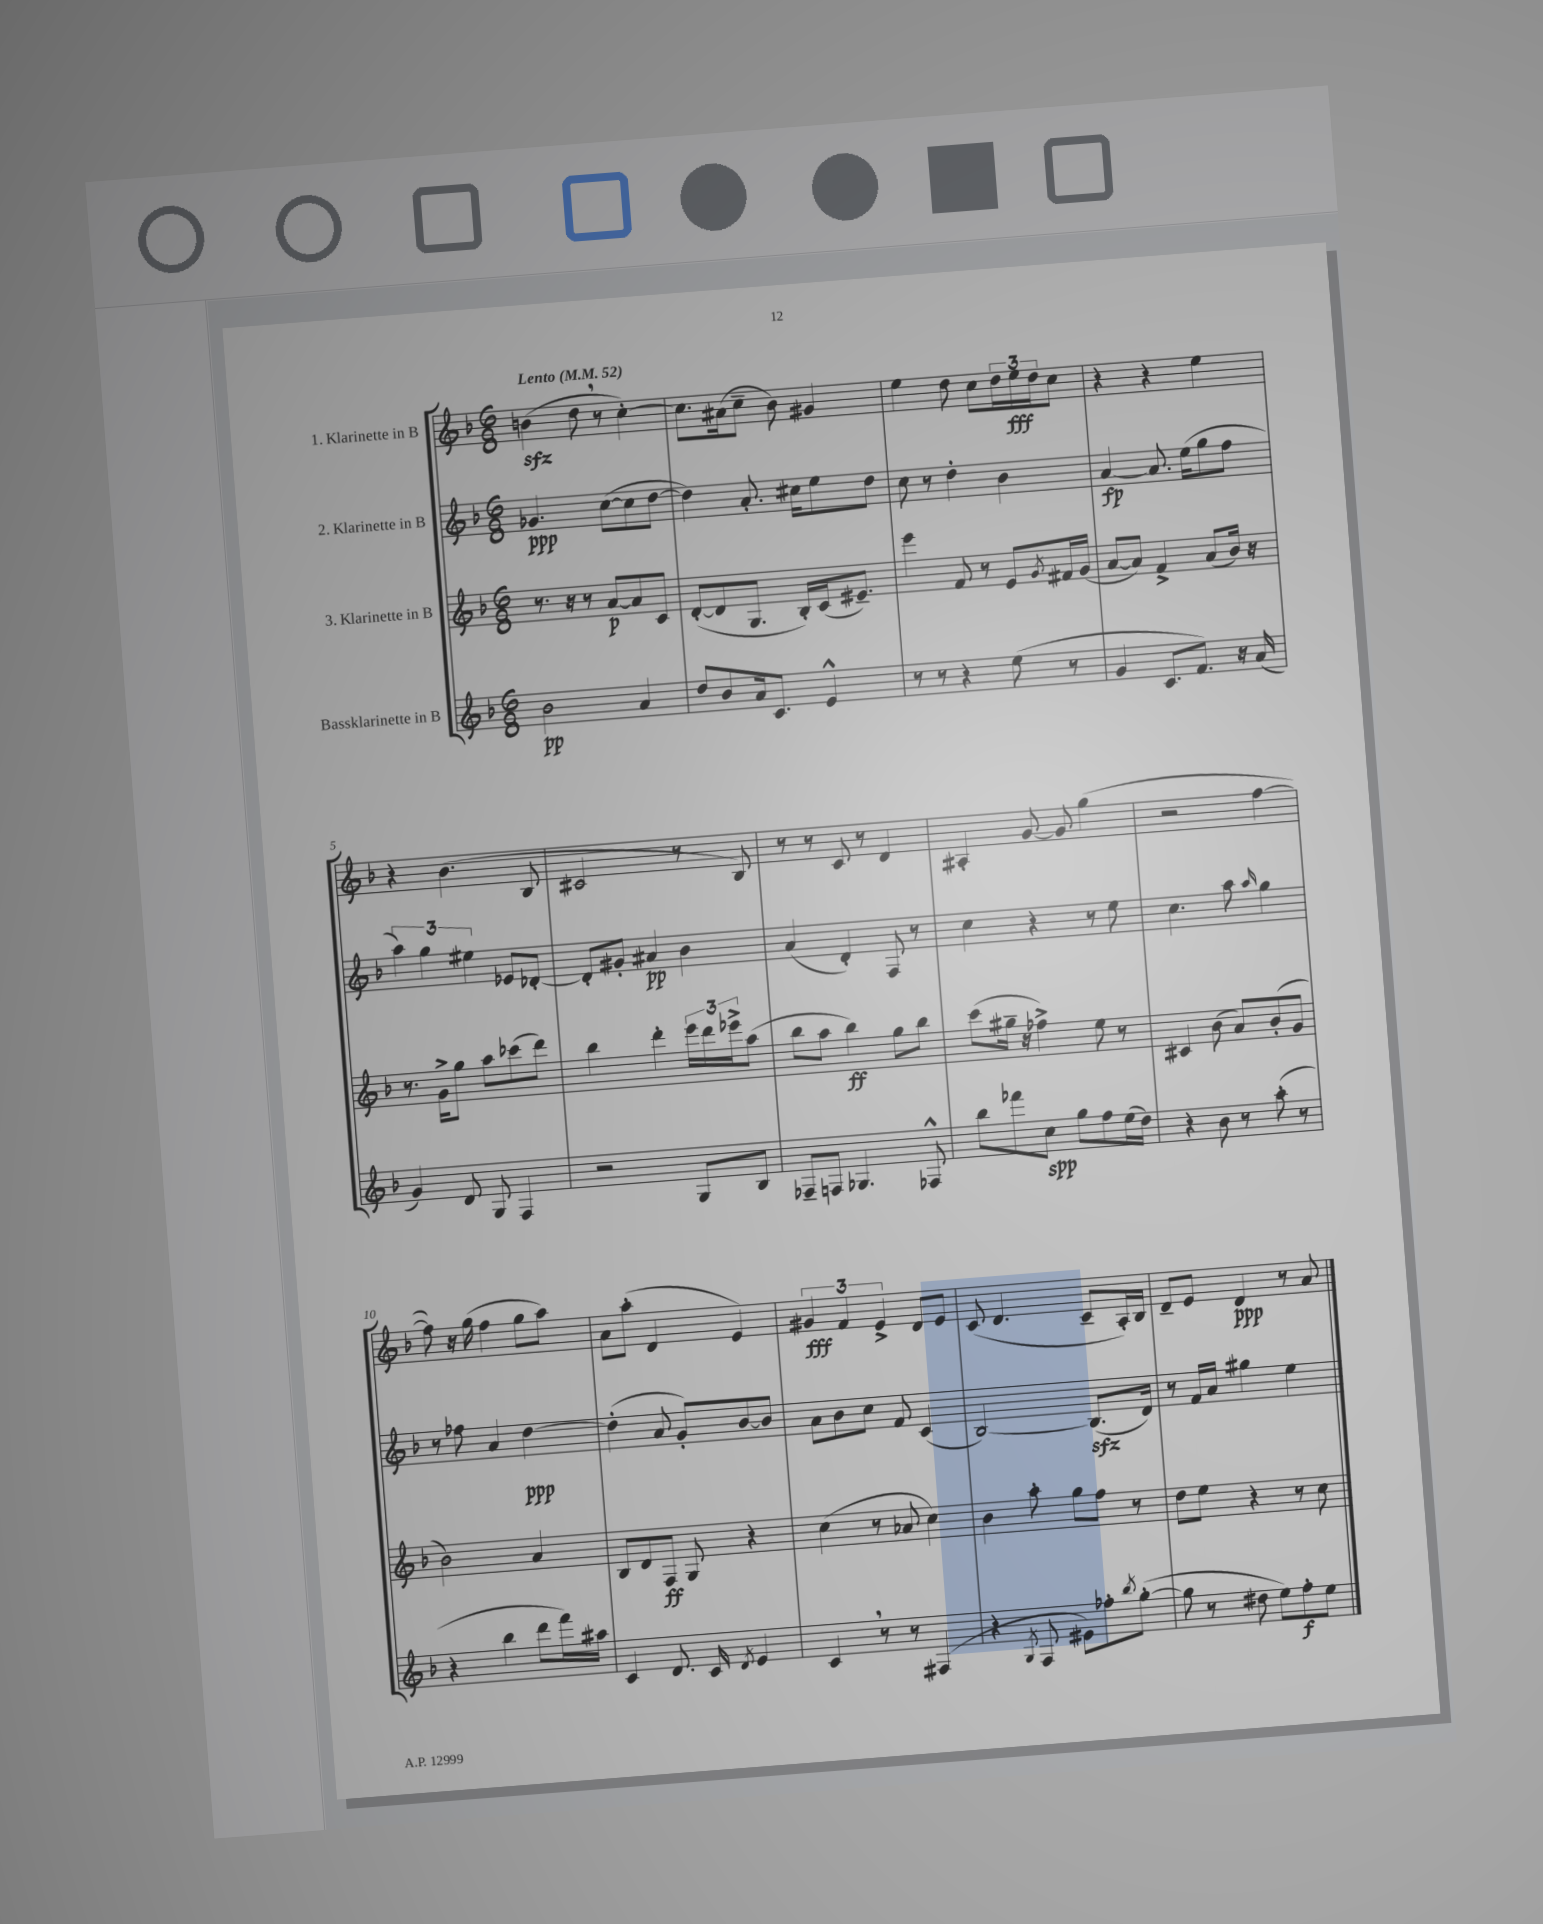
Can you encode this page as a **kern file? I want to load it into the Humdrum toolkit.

**kern	**dynam	**kern	**dynam	**kern	**dynam	**kern	**dynam
*part4	*part4	*part3	*part3	*part2	*part2	*part1	*part1
*staff4	*staff4	*staff3	*staff3	*staff2	*staff2	*staff1	*staff1
*I"Bassklarinette in B	*	*I"3. Klarinette in B	*	*I"2. Klarinette in B	*	*I"1. Klarinette in B	*
*clefG2	*	*clefG2	*	*clefG2	*	*clefG2	*
*k[b-]	*	*k[b-]	*	*k[b-]	*	*k[b-]	*
*M6/8	*	*M6/8	*	*M6/8	*	*M6/8	*
*MM52	*	*MM52	*	*MM52	*	*MM52	*
=1	=1	=1	=1	=1	=1	=1	=1
!	!	!	!	!	!	!LO:TX:a:B:t=Lento	!
2b-\	pp	8.r	.	4.g-X/	ppp	(4bnzz\	.
.	.	16r	.	.	.	.	.
.	.	8r	.	.	.	8dd,\	.
.	.	[8a/L	p	([8cc\L	.	8r	.
4a/	.	8a/]	.	8cc\]	.	[4cc'\)	.
.	.	8c/J	.	[8dd\J	.	.	.
=2	=2	=2	=2	=2	=2	=2	=2
8dd/L	.	([8d'/L	.	4dd\])	.	8.cc\L]	.
8b-/	.	8d/]	.	.	.	.	.
.	.	.	.	.	.	(16a#X\k	.
16a/k	.	8.G/J	.	8.a'/	.	8cc~\J	.
8.c/J	.	.	.	.	.	.	.
.	.	.	.	.	.	8b-\)	.
.	.	16B-'/LL)	.	16cc#X\KL	.	.	.
4e^^/	.	(16c/J	.	8ee\	.	4g#X/	.
.	.	8.e#X~/J)	.	.	.	.	.
.	.	.	.	8dd\J	.	.	.
=3	=3	=3	=3	=3	=3	=3	=3
8r	.	4eee\	.	8cc\	.	4ee\	.
8r	.	.	.	8r	.	.	.
4r	.	8f/	.	4dd'\	.	8dd\	.
.	.	8r	.	.	.	8cc\L	.
(8ee\	.	8e/L	.	4b-\	.	24dd\L	.
.	.	.	.	.	.	24ee\	fff
.	.	.	.	.	.	24dd\J	.
.	.	8qg/	.	.	.	.	.
8r	.	16f#X/L	.	.	.	8cc\J	.
.	.	(16g/JJ	.	.	.	.	.
=4	=4	=4	=4	=4	=4	=4	=4
4g/	.	[8a/L	.	[4a/	fp	4r	.
.	.	8a/J])	.	.	.	.	.
8.c/L	.	4f^/	.	8.a/]	.	4r	.
8.f/J)	.	.	.	(16ee\KL	.	.	.
.	.	(8a/L	.	8gg\	.	4ee\	.
16r	.	16b-/Jk)	.	8ff\J	.	.	.
(16a/	.	16r	.	.	.	.	.
!!LO:LB:g=z
=5	=5	=5	=5	=5	=5	=5	=5
4g/)	.	8.r	.	6aa\)	.	4r	.
.	.	.	.	6gg\	.	.	.
.	.	16g^\KL	.	.	.	.	.
8d/	.	8gg\J	.	.	.	(4.b-\	.
.	.	.	.	6ee#X\	.	.	.
8G/	.	8aa\L	.	.	.	.	.
4F/	.	(8ccc-X\	.	8e-X/L	.	.	.
.	.	8ddd\J)	.	[8d-X'/J	.	8B-/	.
=6	=6	=6	=6	=6	=6	=6	=6
2r	.	4bb-\	.	8d-'/L]	.	2c#X/	.
.	.	.	.	8g#X'/J	.	.	.
.	.	4ddd'\	.	4a#X/	pp	.	.
8G/L	.	24eee\LL	.	4b-\	.	8r	.
.	.	24ddd\	.	.	.	.	.
.	.	24eee-X^\J	.	.	.	.	.
8B-/J	.	(8aa\J	.	.	.	8B-/)	.
=7	=7	=7	=7	=7	=7	=7	=7
8F-X~/L	.	8bb-\L	.	(4a/	.	8r	.
8Fn/J	.	8aa\J	.	.	.	8r	.
4.G-X/	.	4bb-\)	ff	4d'/)	.	8c/	.
.	.	.	.	.	.	8r	.
.	.	8gg\L	.	8F/	.	4d/	.
8F-X^^/	.	8bb-\J	.	8r	.	.	.
=8	=8	=8	=8	=8	=8	=8	=8
8bb-\L	.	(8ccc\L	.	4cc\	.	4A#X'/	.
8fff-X\	.	16gg#X~\Jk	.	.	.	.	.
.	.	16r	.	.	.	.	.
8cc\J	spp	4ff-X^\)	.	4r	.	[8g/	.
8gg\L	.	.	.	.	.	8g/]	.
8ff\	.	8ee\	.	8r	.	(4gg\	.
(16ee\L	.	8r	.	8ee\	.	.	.
16dd\JJ)	.	.	.	.	.	.	.
=9	=9	=9	=9	=9	=9	=9	=9
4r	.	4c#X/	.	4.cc\	.	2r	.
8b-\	.	(8b-\	.	.	.	.	.
8r	.	8a/L)	.	8aa\	.	.	.
.	.	.	.	16qqaa/	.	.	.
(8aa'\	.	(8b-'/	.	4gg\	.	[4ff\	.
8r	.	8g/J	.	.	.	.	.
!!LO:LB:g=z
=10	=10	=10	=10	=10	=10	=10	=10
4r	.	2b-\)	.	8r	.	8ff\])	.
.	.	.	.	8ff-X\	.	16r	.
.	.	.	.	.	.	(16gg\	.
4bb-\	.	.	.	4a/	.	4ff\	.
8ddd\L	.	4a/	.	[4dd\	ppp	8gg\L	.
16fff\L)	.	.	.	.	.	8aa\J)	.
16aa#X\JJ	.	.	.	.	.	.	.
=11	=11	=11	=11	=11	=11	=11	=11
4c/	.	8B-/L	.	(4dd'\]	.	8a\L	.
.	.	8d/	.	.	.	(8aa'\J	.
8.d/	.	8F/J	ff	8a/	.	4d/	.
.	.	8G/	.	8g'/L)	.	.	.
16c/	.	.	.	.	.	.	.
8qd/	.	.	.	.	.	.	.
4e/	.	4r	.	[8b-/	.	4e/)	.
.	.	.	.	8b-/J]	.	.	.
=12	=12	=12	=12	=12	=12	=12	=12
4c,/	.	(4cc\	.	8a\L	.	6g#X/	fff
.	.	.	.	8b-\	.	.	.
.	.	.	.	.	.	6f/	.
8r	.	8r	.	8cc\J	.	.	.
.	.	.	.	.	.	6e^/	.
8r	.	8a-X/	.	8f/	.	.	.
(4F#X/	.	4cc\)	.	(4c/	.	8d/L	.
.	.	.	.	.	.	8e/J	.
=13	=13	=13	=13	=13	=13	=13	=13
4r	.	4b-\	.	[2B-/)	.	(8c/	.
.	.	.	.	.	.	4.d/	.
8qG/	.	.	.	.	.	.	.
8F/	.	8aa'\	.	.	.	.	.
8e#X\L)	.	8gg\L	.	.	.	.	.
8ff-X'\	.	8ff\J	.	(8.B-zz/L]	.	8c~/L	.
8qbb-/	.	.	.	.	.	.	.
([8gg'\J	.	8r	.	.	.	16A'/L)	.
.	.	.	.	16d/Jk)	.	16B-/JJ	.
=14	=14	=14	=14	=14	=14	=14	=14
8gg\]	.	8dd\L	.	8r	.	8d~/L	.
8r	.	8ee\J	.	16f/LL	.	8e/J	.
.	.	.	.	16a/JJ	.	.	.
8dd#X\	.	4r	.	4gg#X\	.	4d/	ppp
8ee\L)	.	.	.	.	.	.	.
8ff'\	f	8r	.	4ee\	.	8r	.
8ee\J	.	8cc\	.	.	.	8a/	.
==	==	==	==	==	==	==	==
*-	*-	*-	*-	*-	*-	*-	*-
